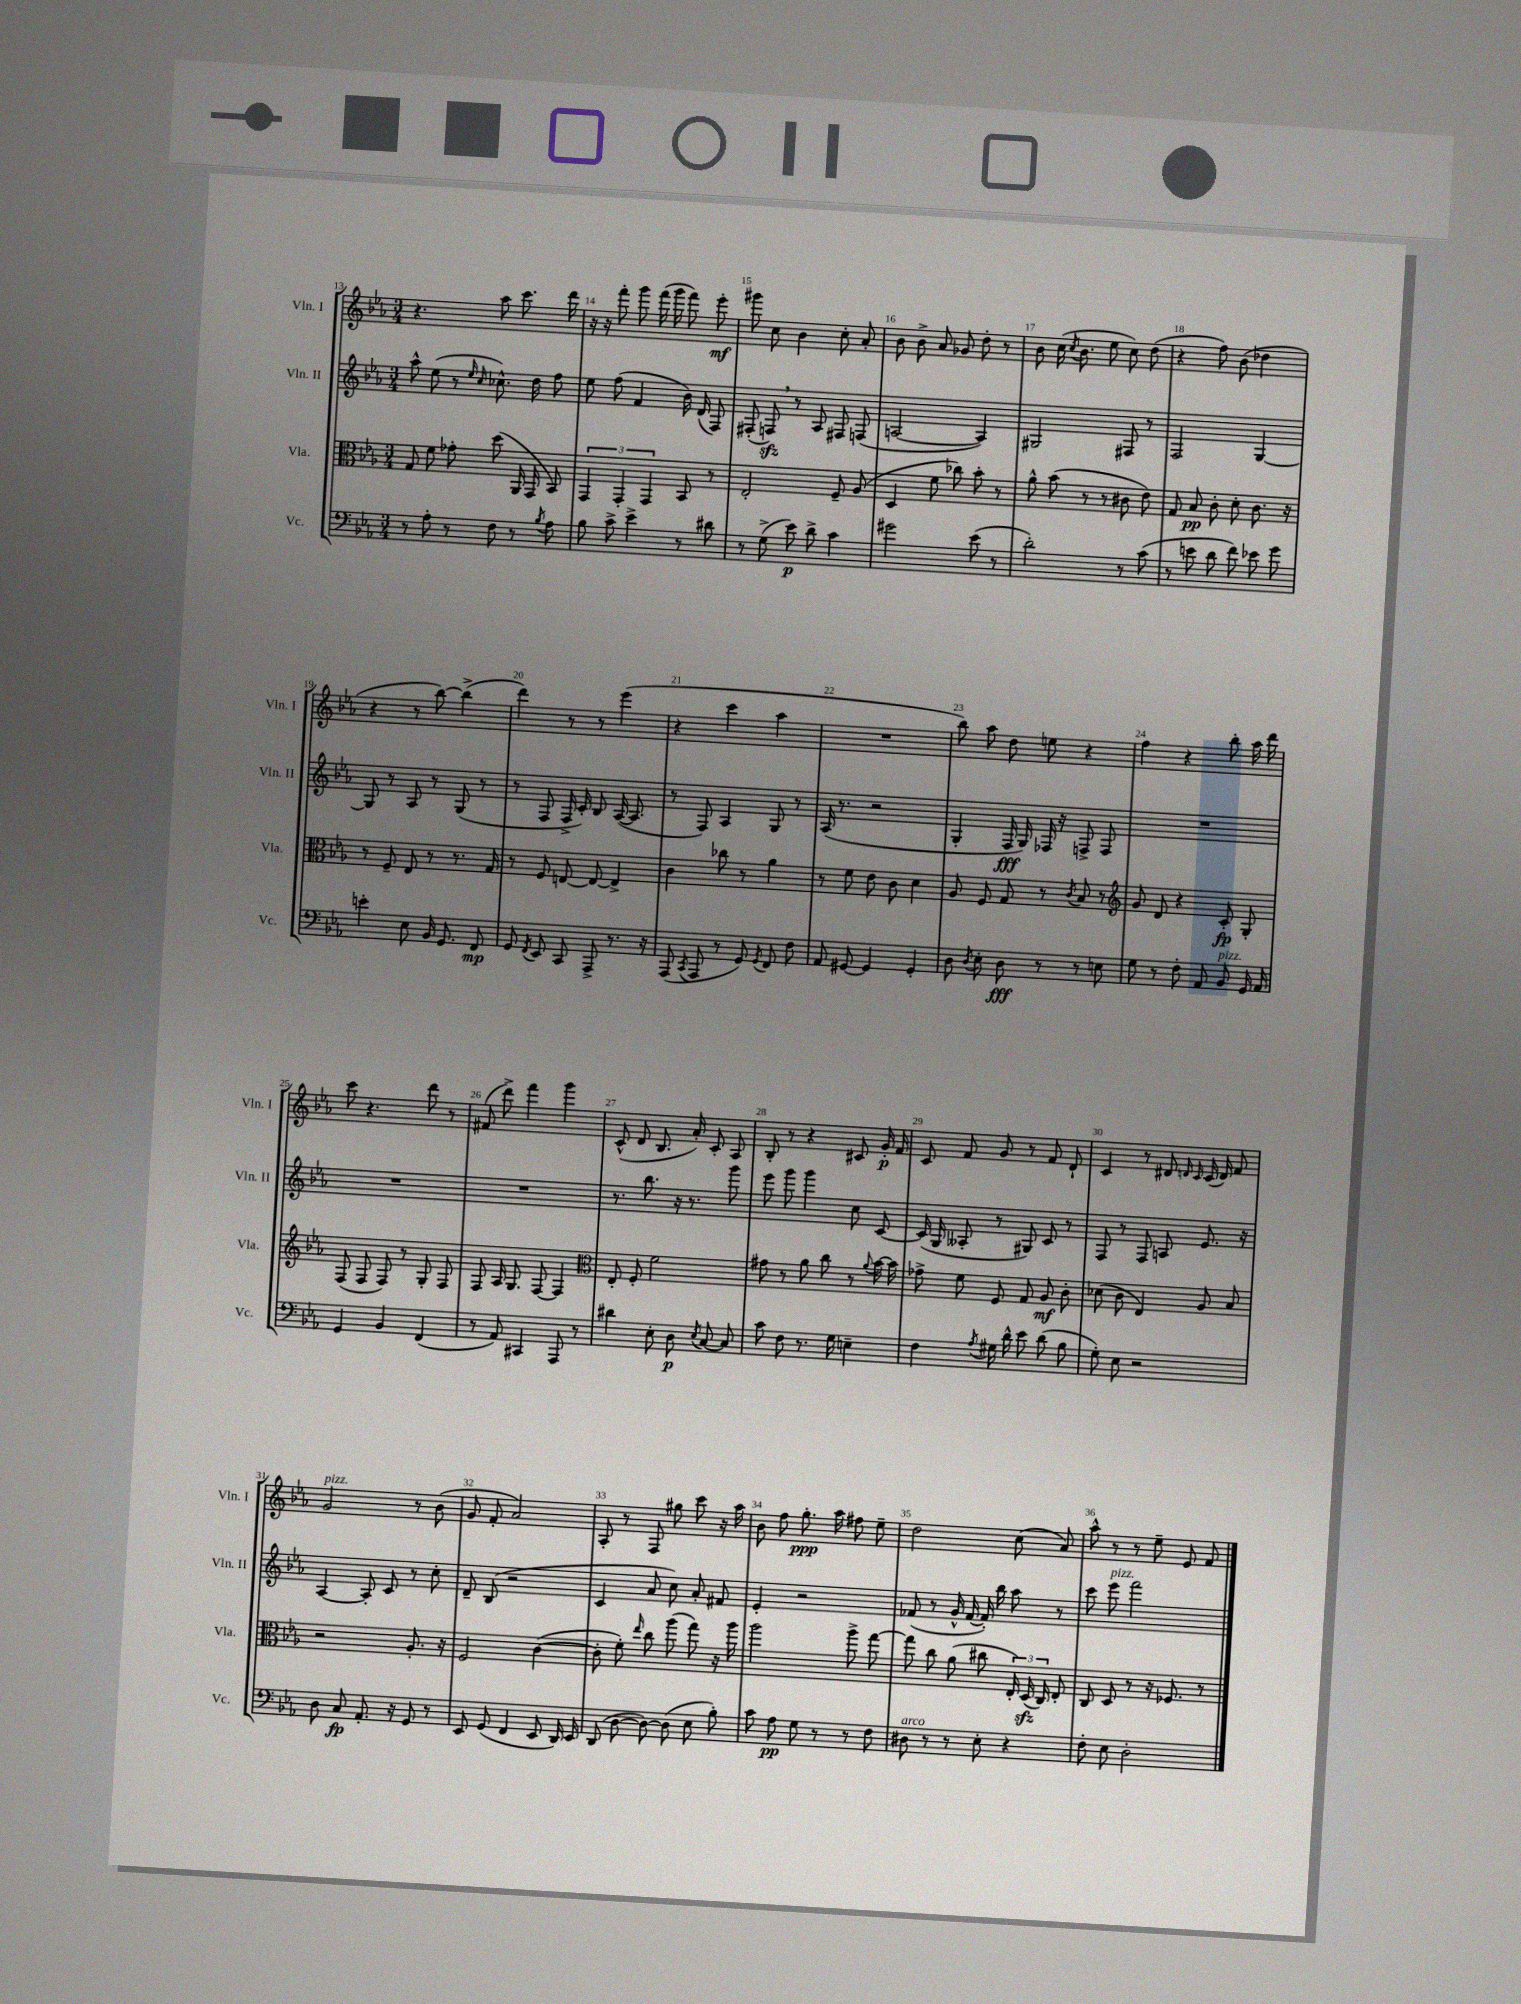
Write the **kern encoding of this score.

**kern	**dynam	**kern	**dynam	**kern	**dynam	**kern	**dynam
*part4	*part4	*part3	*part3	*part2	*part2	*part1	*part1
*staff4	*staff4	*staff3	*staff3	*staff2	*staff2	*staff1	*staff1
*I"Vc.	*	*I"Vla.	*	*I"Vln. II	*	*I"Vln. I	*
*I'Vc.	*	*I'Vla.	*	*I'Vln. II	*	*I'Vln. I	*
*clefF4	*	*clefC3	*	*clefG2	*	*clefG2	*
*k[b-e-a-]	*	*k[b-e-a-]	*	*k[b-e-a-]	*	*k[b-e-a-]	*
*M3/4	*	*M3/4	*	*M3/4	*	*M3/4	*
=13	=13	=13	=13	=13	=13	=13	=13
8r	.	8G/	.	8aa-^^\	.	4.r	.
8A-'\	.	8f\	.	(8ee-\	.	.	.
8r	.	8g-X'\	.	8r	.	.	.
.	.	.	.	16qqee-/	.	.	.
.	.	.	.	16qqcc/	.	.	.
8F\	.	(8dd\	.	8.cc-X^^\)	.	8aa-\	.
8r	.	16AA-/	.	.	.	8.ccc\	.
.	.	16GG/	.	16dd\	.	.	.
8qB-/	.	.	.	.	.	.	.
8A-\	.	8BB-/)	.	8ff\	.	.	.
.	.	.	.	.	.	16ddd\	.
=14	=14	=14	=14	=14	=14	=14	=14
8B-\	.	6GG/	.	8ee-\	.	16r	.
.	.	.	.	.	.	16r	.
8c^\	.	.	.	(8ff\	.	8fff'\	.
.	.	6GG'/	.	.	.	.	.
4e-^\	.	.	.	4f/	.	8ggg\	.
.	.	6GG/	.	.	.	.	.
.	.	.	.	.	.	(16fff\	.
.	.	.	.	.	.	16ggg\	.
8r	.	8BB-/	.	16b-\)	.	8fff\)	.
.	.	.	.	(16d/	.	.	.
8d#X\	.	8r	.	8F/)	.	8eee-'\	mf
=15	=15	=15	=15	=15	=15	=15	=15
8r	.	2E-'/	.	(8F#X'/	.	8ggg#X\	.
(8G^\	.	.	.	8Fnzz,/)	.	8cc\	.
8e-\)	p	.	.	8r	.	4b-\	.
8d^\	.	.	.	8A-/	.	.	.
4c\	.	8F~/	.	8F#X/	.	8cc'\	.
.	.	(8A-/	.	(8Fn/	.	8a-'/	.
=16	=16	=16	=16	=16	=16	=16	=16
2g#X\	.	4D/	.	[2An/	.	8b-\	.
.	.	.	.	.	.	8b-^\	.
.	.	8f\	.	.	.	8a-/	.
.	.	8cc-X\)	.	.	.	8g-X/	.
(8e-\	.	8b-'\	.	4A/])	.	8dd'\	.
8r	.	8r	.	.	.	8r	.
=17	=17	=17	=17	=17	=17	=17	=17
2d'\)	.	8a-^^\	.	2G#X/	.	8b-\	.
.	.	(8b-\	.	.	.	(16cc\	.
.	.	.	.	.	.	8qcc/	.
.	.	.	.	.	.	8.b-\	.
.	.	8r	.	.	.	.	.
.	.	8r	.	.	.	8ee-\	.
8r	.	8c#X\	.	8F#X/	.	8cc\)	.
(8c\	.	8e-\)	.	8r	.	(8dd\	.
=18	=18	=18	=18	=18	=18	=18	=18
8r	.	8G/	.	2F/	.	4r	.
8en\	.	8B-/	pp	.	.	.	.
8d\	.	8c'\	.	.	.	8ff\)	.
8f\)	.	8d'\	.	.	.	(8b-\	.
8e-X\	.	8.c\	.	[4G/	.	4dd-X\	.
8g\	.	.	.	.	.	.	.
.	.	16r	.	.	.	.	.
!!LO:LB:g=z
=19	=19	=19	=19	=19	=19	=19	=19
4en'\	.	8r	.	8G/]	.	4r	.
.	.	8F~/	.	8r	.	.	.
8E-\	.	8E-/	.	8A-/	.	8r	.
16BB-/	.	8r	.	8r	.	[8bb-\)	.
8.GG/	.	.	.	.	.	.	.
.	.	8.r	.	(8G/	.	(4bb-^\]	.
8FF/	mp	.	.	8r	.	.	.
.	.	16G/	.	.	.	.	.
=20	=20	=20	=20	=20	=20	=20	=20
8GG/	.	8r	.	8r	.	4ddd\)	.
8qFF/	.	.	.	.	.	.	.
8EE-/	.	8F/	.	8F/	.	.	.
8CC/	.	[8En/	.	16F^/	.	8r	.
.	.	.	.	16c'/)	.	.	.
8AAA-^/	.	8E/_	.	8B-/	.	8r	.
8.r	.	4E^/]	.	([16A-/	.	(4eee-\	.
.	.	.	.	8.A-/]	.	.	.
16r	.	.	.	.	.	.	.
=21	=21	=21	=21	=21	=21	=21	=21
(8AAA-/	.	4c\	.	8r	.	4r	.
8qCC/	.	.	.	.	.	.	.
8AAA-/	.	.	.	8F/)	.	.	.
8r	.	8cc-X\	.	4A-/	.	4ccc\	.
8GG/)	.	8r	.	.	.	.	.
8qGG/	.	.	.	.	.	.	.
8FF/	.	4a-\	.	8G/	.	4aa-\	.
8F\	.	.	.	8r	.	.	.
=22	=22	=22	=22	=22	=22	=22	=22
8AA-/	.	8r	.	(16A-/	.	2.r	.
.	.	.	.	8.r	.	.	.
[8GG#X/	.	8f\	.	.	.	.	.
4GG#/]	.	8e-\	.	2r	.	.	.
.	.	8c\	.	.	.	.	.
4GG#'/	.	4d\	.	.	.	.	.
=23	=23	=23	=23	=23	=23	=23	=23
8D\	.	8A-/	.	4G'/	.	8bb-\)	.
8qD/	.	.	.	.	.	.	.
8E-'\	.	8F/	.	.	.	8aa-\	.
8D\	fff	8G/	.	16F/	fff	8dd\	.
.	.	.	.	16G/)	.	.	.
8r	.	8r	.	16F-X/	.	8een\	.
.	.	.	.	16r	.	.	.
.	.	8qc/	.	.	.	.	.
8r	.	8B-/	.	8Fn^/	.	4r	.
8En\	.	8r	.	8F/	.	.	.
=24	=24	=24	=24	=24	=24	=24	=24
*	*	*clefG2	*	*	*	*	*
8G\	.	8g/	.	2.r	.	4ff\	.
8r	.	8d/	.	.	.	.	.
8F'\	.	4r	.	.	.	4r	.
8AA-/	.	.	.	.	.	.	.
!LO:TX:a:i:t=pizz.	!	!	!	!	!	!	!
8BB-/	.	8c'/	fp	.	.	8bb-'\	.
16GG/	.	8G'/	.	.	.	16aa-\	.
16AA-/	.	.	.	.	.	16ddd\	.
!!LO:LB:g=z
=25	=25	=25	=25	=25	=25	=25	=25
4GG/	.	(8F/	.	2.r	.	8ccc\	.
.	.	8F/	.	.	.	4.r	.
4BB-/	.	8F/)	.	.	.	.	.
.	.	8r	.	.	.	.	.
(4FF/	.	8G'/	.	.	.	8ddd\	.
.	.	8F/	.	.	.	8r	.
=26	=26	=26	=26	=26	=26	=26	=26
8r	.	8F/	.	2.r	.	(8f#X/	.
8AA-/)	.	16A-/	.	.	.	8ddd^\)	.
.	.	8.G/	.	.	.	.	.
4CC#X/	.	.	.	.	.	4fff\	.
.	.	[8F/	.	.	.	.	.
8AAA-/	.	4F/]	.	.	.	4ggg\	.
8r	.	.	.	.	.	.	.
=27	=27	=27	=27	=27	=27	=27	=27
*	*	*clefC3	*	*	*	*	*
4d#X\	.	8E-'/	.	8.r	.	(8c^^/	.
.	.	8F'/	.	.	.	8d/	.
.	.	.	.	8.bb-\	.	.	.
8E-'\	.	2f\	.	.	.	8.B-/	.
8D\	p	.	.	16r	.	.	.
.	.	.	.	8.r	.	16a-'/)	.
8qE-/	.	.	.	.	.	.	.
[8C/	.	.	.	.	.	8c'/	.
8C/]	.	.	.	8ggg\	.	8A-/	.
=28	=28	=28	=28	=28	=28	=28	=28
8c\	.	8g#X\	.	8eee-\	.	8B-'/	.
8F\	.	8r	.	8ggg\	.	8r	.
8.r	.	8a-\	.	4ggg\	.	4r	.
.	.	8cc\	.	.	.	.	.
16G\	.	.	.	.	.	.	.
4En~\	.	8r	.	8cc\	.	8c#X/	.
.	.	8qqa-/	.	.	.	.	.
.	.	[16b-\	.	[8c/	.	16g'/	p
.	.	16b-\]	.	.	.	16f/	.
=29	=29	=29	=29	=29	=29	=29	=29
4F\	.	8g-X^\	.	(16c/]	.	8c/	.
.	.	.	.	16G/	.	.	.
.	.	8f\	.	8A--X'/	.	8f/	.
8qA-/	.	.	.	.	.	.	.
16G#X\	.	8F/	.	8r	.	8g/	.
16d^^\	.	.	.	.	.	.	.
8e-\	.	8G/	.	8G#X/)	.	8r	.
(8d\	.	8A-/	mf	8c/	.	8f/	.
8B-\	.	8c'\	.	8r	.	8d`/	.
=30	=30	=30	=30	=30	=30	=30	=30
8G'\)	.	(8d-X\	.	8F/	.	4c/	.
8E-\	.	8c\	.	8r	.	.	.
2r	.	4E-/)	.	8F/	.	8r	.
.	.	.	.	8An/	.	8d#X/	.
.	.	.	.	.	.	16qqdn/	.
.	.	.	.	.	.	16qqc/	.
.	.	8A-/	.	8.e-/	.	(16c/	.
.	.	.	.	.	.	16d/)	.
.	.	8B-/	.	.	.	8f/	.
.	.	.	.	16r	.	.	.
!!LO:LB:g=z
=31	=31	=31	=31	=31	=31	=31	=31
!	!	!	!	!	!	!LO:TX:a:i:t=pizz.	!
8D\	.	2r	.	[4A-/	.	2g/	.
8C/	fp	.	.	.	.	.	.
8.AA-'/	.	.	.	8A-'/]	.	.	.
.	.	.	.	8c/	.	.	.
16r	.	.	.	.	.	.	.
8GG/	.	8.A-'/	.	8r	.	8r	.
8r	.	.	.	8cc'\	.	(8b-\	.
.	.	16r	.	.	.	.	.
=32	=32	=32	=32	=32	=32	=32	=32
8EE-/	.	2F/	.	8d~/	.	8g/	.
(8GG/	.	.	.	(8B-/	.	8f'/	.
4FF/	.	.	.	2r	.	2a-/)	.
8EE-/	.	([4c\	.	.	.	.	.
16DD/)	.	.	.	.	.	.	.
16EE-/	.	.	.	.	.	.	.
=33	=33	=33	=33	=33	=33	=33	=33
(8DD/	.	8c'\]	.	4c/	.	8A-'/	.
[8D\	.	8f'\)	.	.	.	8r	.
.	.	16qqee-/	.	.	.	.	.
8D\_)	.	8cc\	.	8a-/	.	8F/	.
(8D\]	.	(8aa-\	.	8cc\)	.	8gg#X\	.
8E-\	.	8gg\)	.	8a-'/	.	8ccc\	.
8B-'\)	.	16r	.	8f#X/	.	16r	.
.	.	16aa-\	.	.	.	16aa-\	.
=34	=34	=34	=34	=34	=34	=34	=34
8c\	.	2aa-\	.	4e-'/	.	8b-\	.
8A-\	pp	.	.	.	.	8ff\	.
8G\	.	.	.	2r	.	8.gg'\	ppp
8r	.	.	.	.	.	.	.
.	.	.	.	.	.	16aa-\	.
8r	.	8aa-^\	.	.	.	8ff#X\	.
8F\	.	[8gg\	.	.	.	8ee-~\	.
=35	=35	=35	=35	=35	=35	=35	=35
!LO:TX:a:i:t=arco	!	!	!	!	!	!	!
8D#X\	.	8gg\]	.	(8f-X/	.	2dd\	.
8r	.	8cc\	.	8r	.	.	.
8r	.	(8a-\	.	16g^^/	.	.	.
.	.	.	.	[16f-/	.	.	.
8E-'\	.	8cc#X\	.	16f-'/])	.	.	.
.	.	.	.	16bb-\	.	.	.
4r	.	24E-'/)	.	8aa-\	.	(8cc\	.
.	.	(24Dzz/	.	.	.	.	.
.	.	24C/)	.	.	.	.	.
.	.	8E-'/	.	8r	.	8a-/)	.
=36	=36	=36	=36	=36	=36	=36	=36
8F'\	.	8C/	.	8ccc\	.	8aa-^^\	.
!	!	!	!	!LO:TX:a:i:t=pizz.	!	!	!
8E-\	.	8D/	.	8eee-\	.	8r	.
2D'\	.	8r	.	2fff\	.	8r	.
.	.	16r	.	.	.	8ee-~\	.
.	.	8.F-X/	.	.	.	.	.
.	.	.	.	.	.	8e-/	.
.	.	8r	.	.	.	8f/	.
==	==	==	==	==	==	==	==
*-	*-	*-	*-	*-	*-	*-	*-
